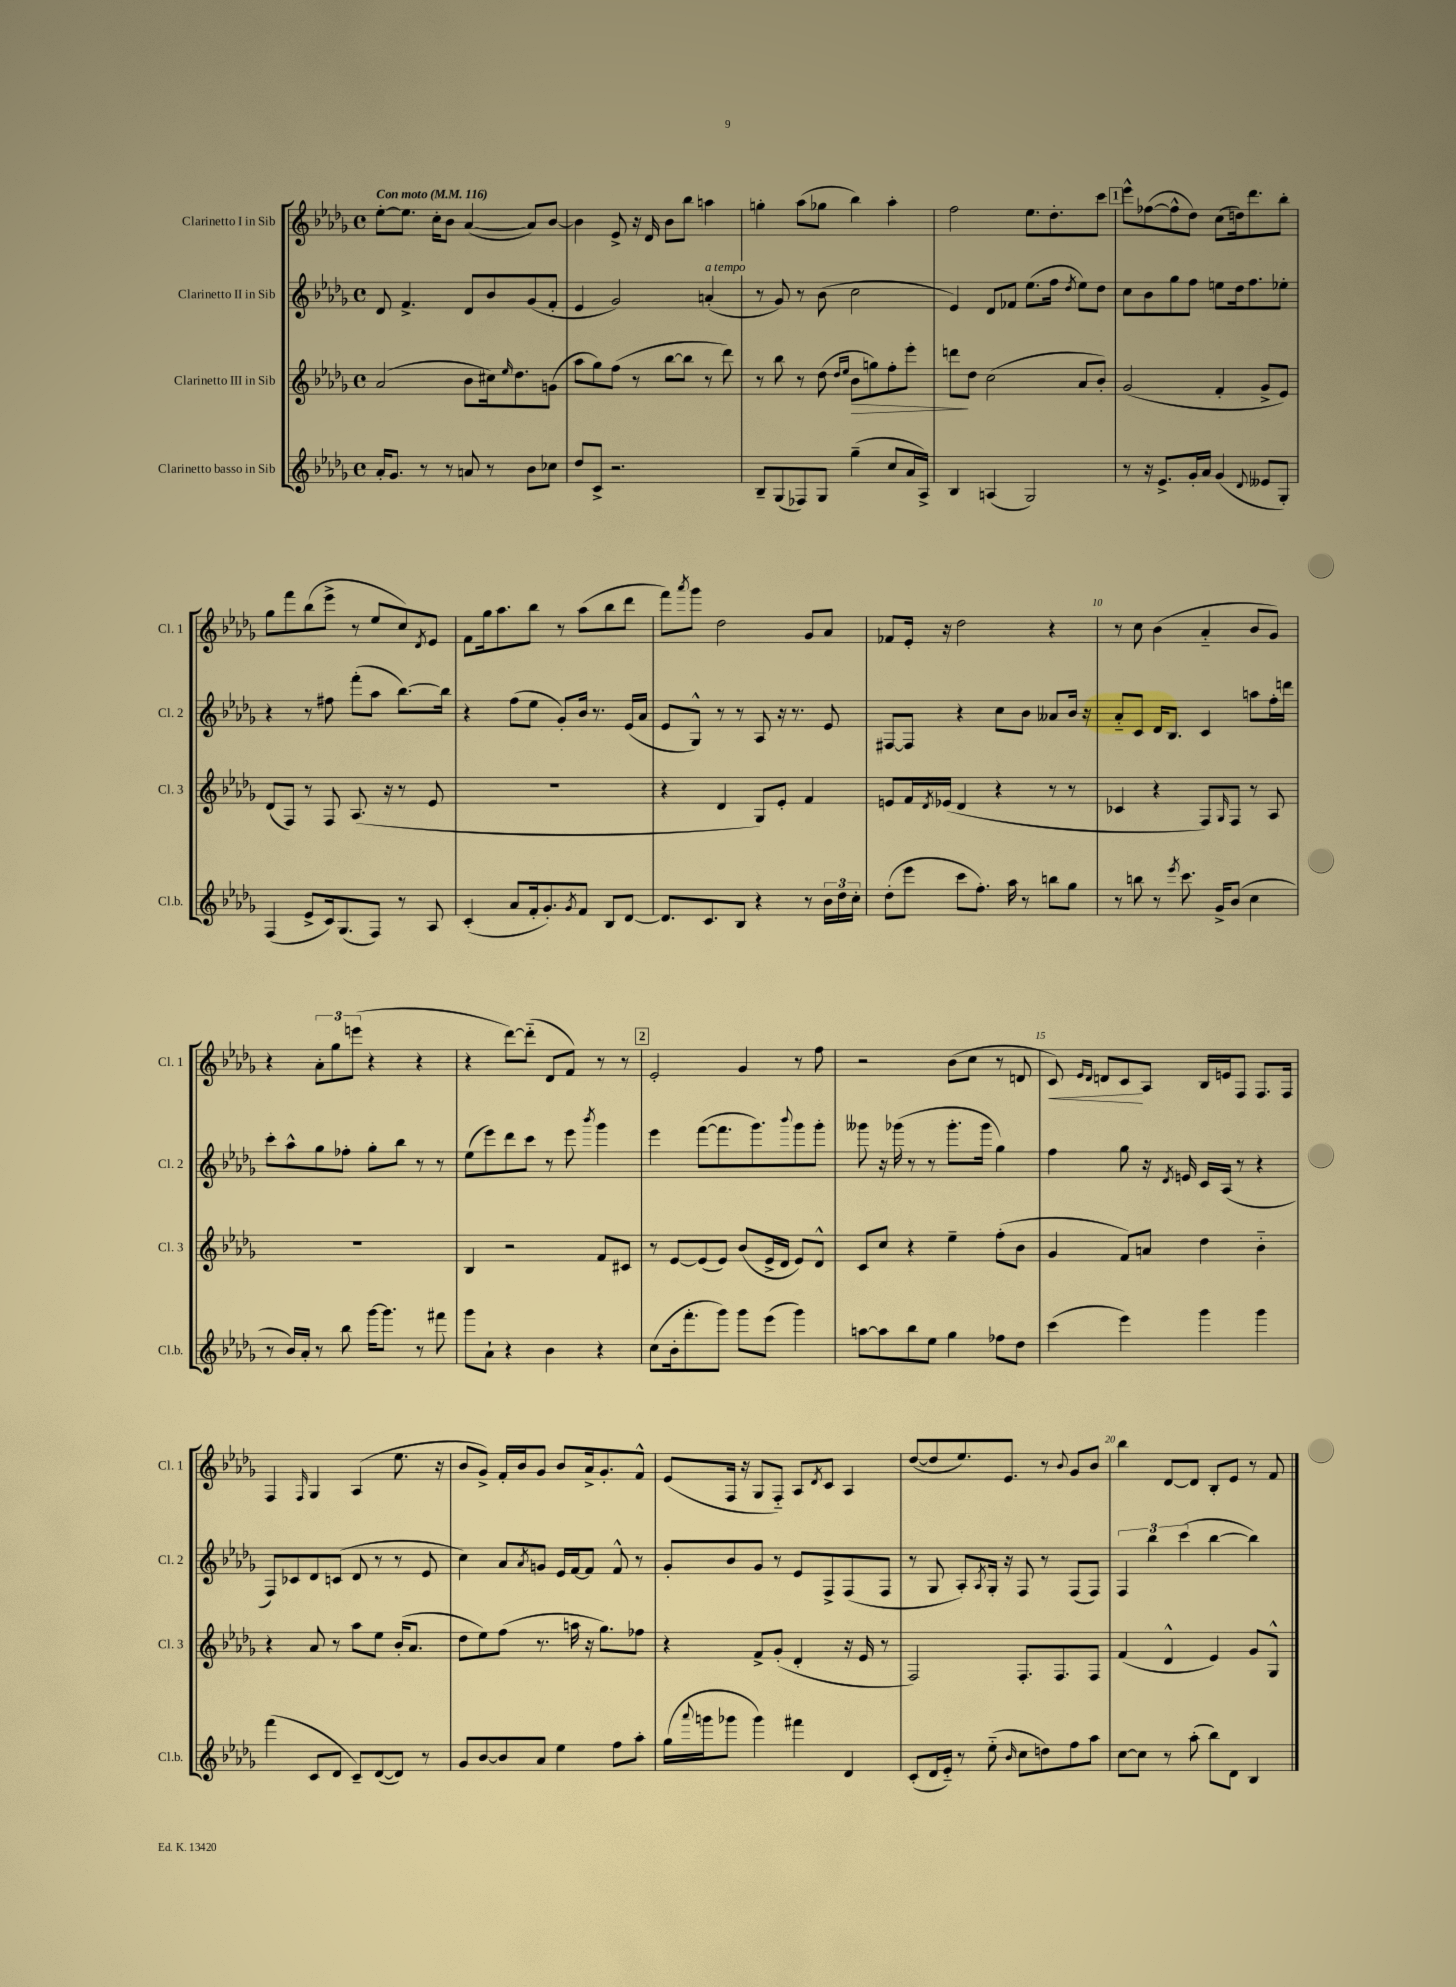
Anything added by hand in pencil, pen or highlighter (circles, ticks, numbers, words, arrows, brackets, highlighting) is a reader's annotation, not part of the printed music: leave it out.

**kern	**kern	**kern	**kern
*staff4	*staff3	*staff2	*staff1
*clefG2	*clefG2	*clefG2	*clefG2
*k[b-e-a-d-g-]	*k[b-e-a-d-g-]	*k[b-e-a-d-g-]	*k[b-e-a-d-g-]
*M4/4	*M4/4	*M4/4	*M4/4
*met(c)	*met(c)	*met(c)	*met(c)
*MM116	*MM116	*MM116	*MM116
16a-'	(2a-	8d-	[8ee-'
8.g-	.	.	.
.	.	4.f^	8.ee-]
8r	.	.	.
.	.	.	16cc'
8r	.	.	8b-
8a	8b-	8d-	([4a-
8r	16cc#)	8b-	.
.	16qqee-	.	.
.	8.dd-	.	.
8b-	.	(8g-	8a-])
8cc-	(8g	8f'	[8b-
=	=	=	=
8dd-	8aa-	4e-	4b-]
8c^	8gg-)	.	.
2.r	(8ff	2g-)	8e-^
.	8r	.	16r
.	.	.	16d-
.	[8bb-	.	8b-
.	8bb-]	.	8bb-
.	8r	(4a'	4aa
.	8ddd-)	.	.
=	=	=	=
8B-~	8r	8r	4gg'
(8G-	8bb-	8g-)	.
8F-)	8r	8r	(8aa-
8G-	(8dd-	(8b-	8gg-
.	16qqdd-	.	.
.	16qqee-	.	.
(4gg-~	8b-	2cc	4bb-)
.	8gg)	.	.
8cc	8ff'	.	4aa-'
16a-	8eee-'	.	.
16A-^)	.	.	.
=	=	=	=
4B-	8ddd	4e-)	2ff
.	8dd-	.	.
(4A	(2cc	8d-	.
.	.	8f-	.
2G-)	.	(8.ee-	8.ee-
.	.	16ff	8.dd-'
.	.	8qdd-	.
.	8a-	8ee-)	.
.	8b-')	8dd-	8ccc
=	=	=	=
8r	(2g-	8cc	8eee-^^
16r	.	8b-	([8ff-
8.e-^	.	.	.
.	.	8gg-	8ff-^^]
16g-'	.	8ff	8dd-)
16a-	.	.	.
(4g-	4f'	8ee	(8cc
.	.	16dd-	16dd)
.	.	8.ff	8.ddd-
8qqd-	.	.	.
8e--	8g-^	.	.
8G-')	8e-)	8ee-'	8bb-'
=	=	=	=
(4F	(8d-	4r	8gg-
.	8F)	.	8fff
8e-^	8r	8r	(8bb-
16c)	8F	8ff#	8eee-^
(8.G-	.	.	.
.	(8.A-	(8fff'	8r
8F)	.	8aa-	8ee-
.	16r	.	.
8r	8r	[8.bb-)	8cc)
.	.	.	8qd-
8A-	8e-	.	8e-
.	.	16bb-]	.
=	=	=	=
(4c'	1r	4r	8f
.	.	.	16gg-
.	.	.	8.aa-
8a-	.	(8ff	.
16f'	.	8ee-	8bb-
8.g-')	.	.	.
.	.	8g-')	8r
8qg-	.	.	.
8f	.	16b-	(8aa-
.	.	8.r	.
8B-	.	.	8bb-
[8d-	.	(16e-	8ddd-
.	.	16a-	.
=	=	=	=
8.d-]	4r	8e-	8fff)
.	.	.	8qaaa-
.	.	8G-^^)	8ggg-
8.c	.	.	.
.	4d-	8r	2dd-
8B-	.	8r	.
4r	8G-)	8A-	.
.	8e-'	16r	.
.	.	8.r	.
8r	4f	.	8g-
24b-	.	8e-	8a-
24dd-	.	.	.
24cc'	.	.	.
=	=	=	=
(8dd-'	8e	[8F#	8f-
8eee-	16f	8F#]	16e-'
.	8qd-	.	.
.	(16e-	.	16r
8ccc	4d-	4r	2dd-
8.ff')	.	.	.
.	4r	8cc	.
16aa-	.	.	.
8r	.	8b-	.
8bb	8r	8a--	4r
8gg-	8r	16b-	.
.	.	16r	.
=	=	=	=
8r	4c-	8a-'~	8r
8bb	.	8c	8cc
8r	4r	16d-	(4b-
.	.	8.B-	.
8qeee-	.	.	.
8.ccc	.	.	.
.	8F)	4c	4a-'~
16g-^	.	.	.
.	16qqG-	.	.
(8b-	8F	.	.
4cc	8r	8aa	8b-
.	8A-	16ff'	8g-)
.	.	16ddd	.
=	=	=	=
8r	1r	8ccc'	4r
16b-)	.	8aa-^^	.
16a-'	.	.	.
8r	.	8gg-	12a-'
.	.	.	12gg-
8bb-	.	8ff-'	.
.	.	.	(12eee
[16ggg-	.	8gg-'	4r
8.ggg-]	.	.	.
.	.	8bb-	.
8r	.	8r	4r
8fff#	.	8r	.
=	=	=	=
8ggg-	4B-	(8ee-	4r
8a-`	.	8eee-)	.
4r	2r	8ddd-	[8ddd-)
.	.	8ccc	(8ddd-'~]
4b-	.	8r	8d-
.	.	8eee-	8f)
.	.	8qbbb-	.
4r	8f	4ggg-	8r
.	8c#	.	8r
=	=	=	=
(8cc	8r	4eee-	2e-'
16b-'	[8e-	.	.
8.fff'	.	.	.
.	(8e-]	([8fff	.
8ggg-)	8e-)	8.fff]	.
8ggg-	(8b-	.	4g-
.	.	8.ggg-)	.
(8eee-	16e-^	.	.
.	16d-	.	.
.	.	8qqbbb-	.
4ggg-)	8e-)	8ggg-	8r
.	8d-^^	8ggg-'	8ff
=	=	=	=
[8aa	8c	8ggg--	2r
8aa]	8cc	16r	.
.	.	(16ggg-	.
8bb-	4r	8r	.
8ee-	.	8r	.
4gg-	4ee-~	8.ggg-'	(8b-
.	.	.	8cc
.	.	16ggg-	.
8ff-	(8ff'	4gg-)	8r
8dd-	8b-	.	8d
=	=	=	=
(4ccc	4g-	4ff	8c)
.	.	.	16qqe-
.	.	.	16qqd-
.	.	.	8d
4eee-)	8f)	8gg-	8c
.	8a	16r	8A-
.	.	8qd-	.
.	.	16e	.
4ggg-	4dd-	16c	16B-
.	.	(16A-	16e
.	.	8r	8F
4ggg-	4b-'~	4r	8.F
.	.	.	16F
=	=	=	=
(4fff	4r	8F)	4F
.	.	8c-	.
.	.	.	16qqF
8c	8a-	8d-	4G-
8d-	8r	(8c	.
8c~)	8aa-	8d-	(4A-
([8d-	8ee-	8r	.
8d-])	(16b-'	8r	8.ee-
.	8.a-	.	.
8r	.	8e-	.
.	.	.	16r
=	=	=	=
8g-	8dd-	4cc)	8b-
[8b-	8ee-)	.	8g-^)
8b-]	(8ff	8a-	16f'
.	.	.	16b-
.	.	8qa-	.
8a-	8.r	8g	8g-
4ee-	.	16e-	8b-
.	16aa	[16f	.
.	16r	8f]	16a-^
.	8.gg-)	.	8.g-'
8ff	.	8f^^	.
8aa-'	8ff-	8r	8f^^
=	=	=	=
(16gg-	4r	8g-'	(8e-
8qqaaa-	.	.	.
16ggg	.	.	.
8ggg-	.	8b-	16F
.	.	.	16r
4ggg-)	8f^	8g-	8G-
.	(8g-'	8r	8F'~)
4fff#	4d-'	8e-	8A-
.	.	.	8qd-
.	.	8F^	8c
4d-	16r	(8F	4A-
.	16e-	.	.
.	8r	8F	.
=	=	=	=
(8c'	2F)	8r	([8dd-
16d-	.	8G-	8dd-]
16e-'~)	.	.	.
8r	.	8A-')	8.ee-)
.	.	8qA-	.
(8ee-'~	.	16G-'	.
.	.	16r	8.e-
16qqb-	.	.	.
8cc	8.F'	8F	.
8dd)	.	8r	8r
.	8.F	.	.
.	.	.	8qqb-
8ff	.	(8F	8g-
8aa-	8F	8F)	8b-
=	=	=	=
[8cc	(4f	6F	4bb-
8cc]	.	.	.
.	.	6bb-	.
8r	4d-^^	.	[8d-
.	.	(6ccc	.
(8aa-'	.	.	8d-]
8bb-)	4e-)	[4bb-	8B-'
8d-	.	.	8e-
4B-	8g-	4bb-])	8r
.	8G-^^	.	8f
==	==	==	==
*-	*-	*-	*-
